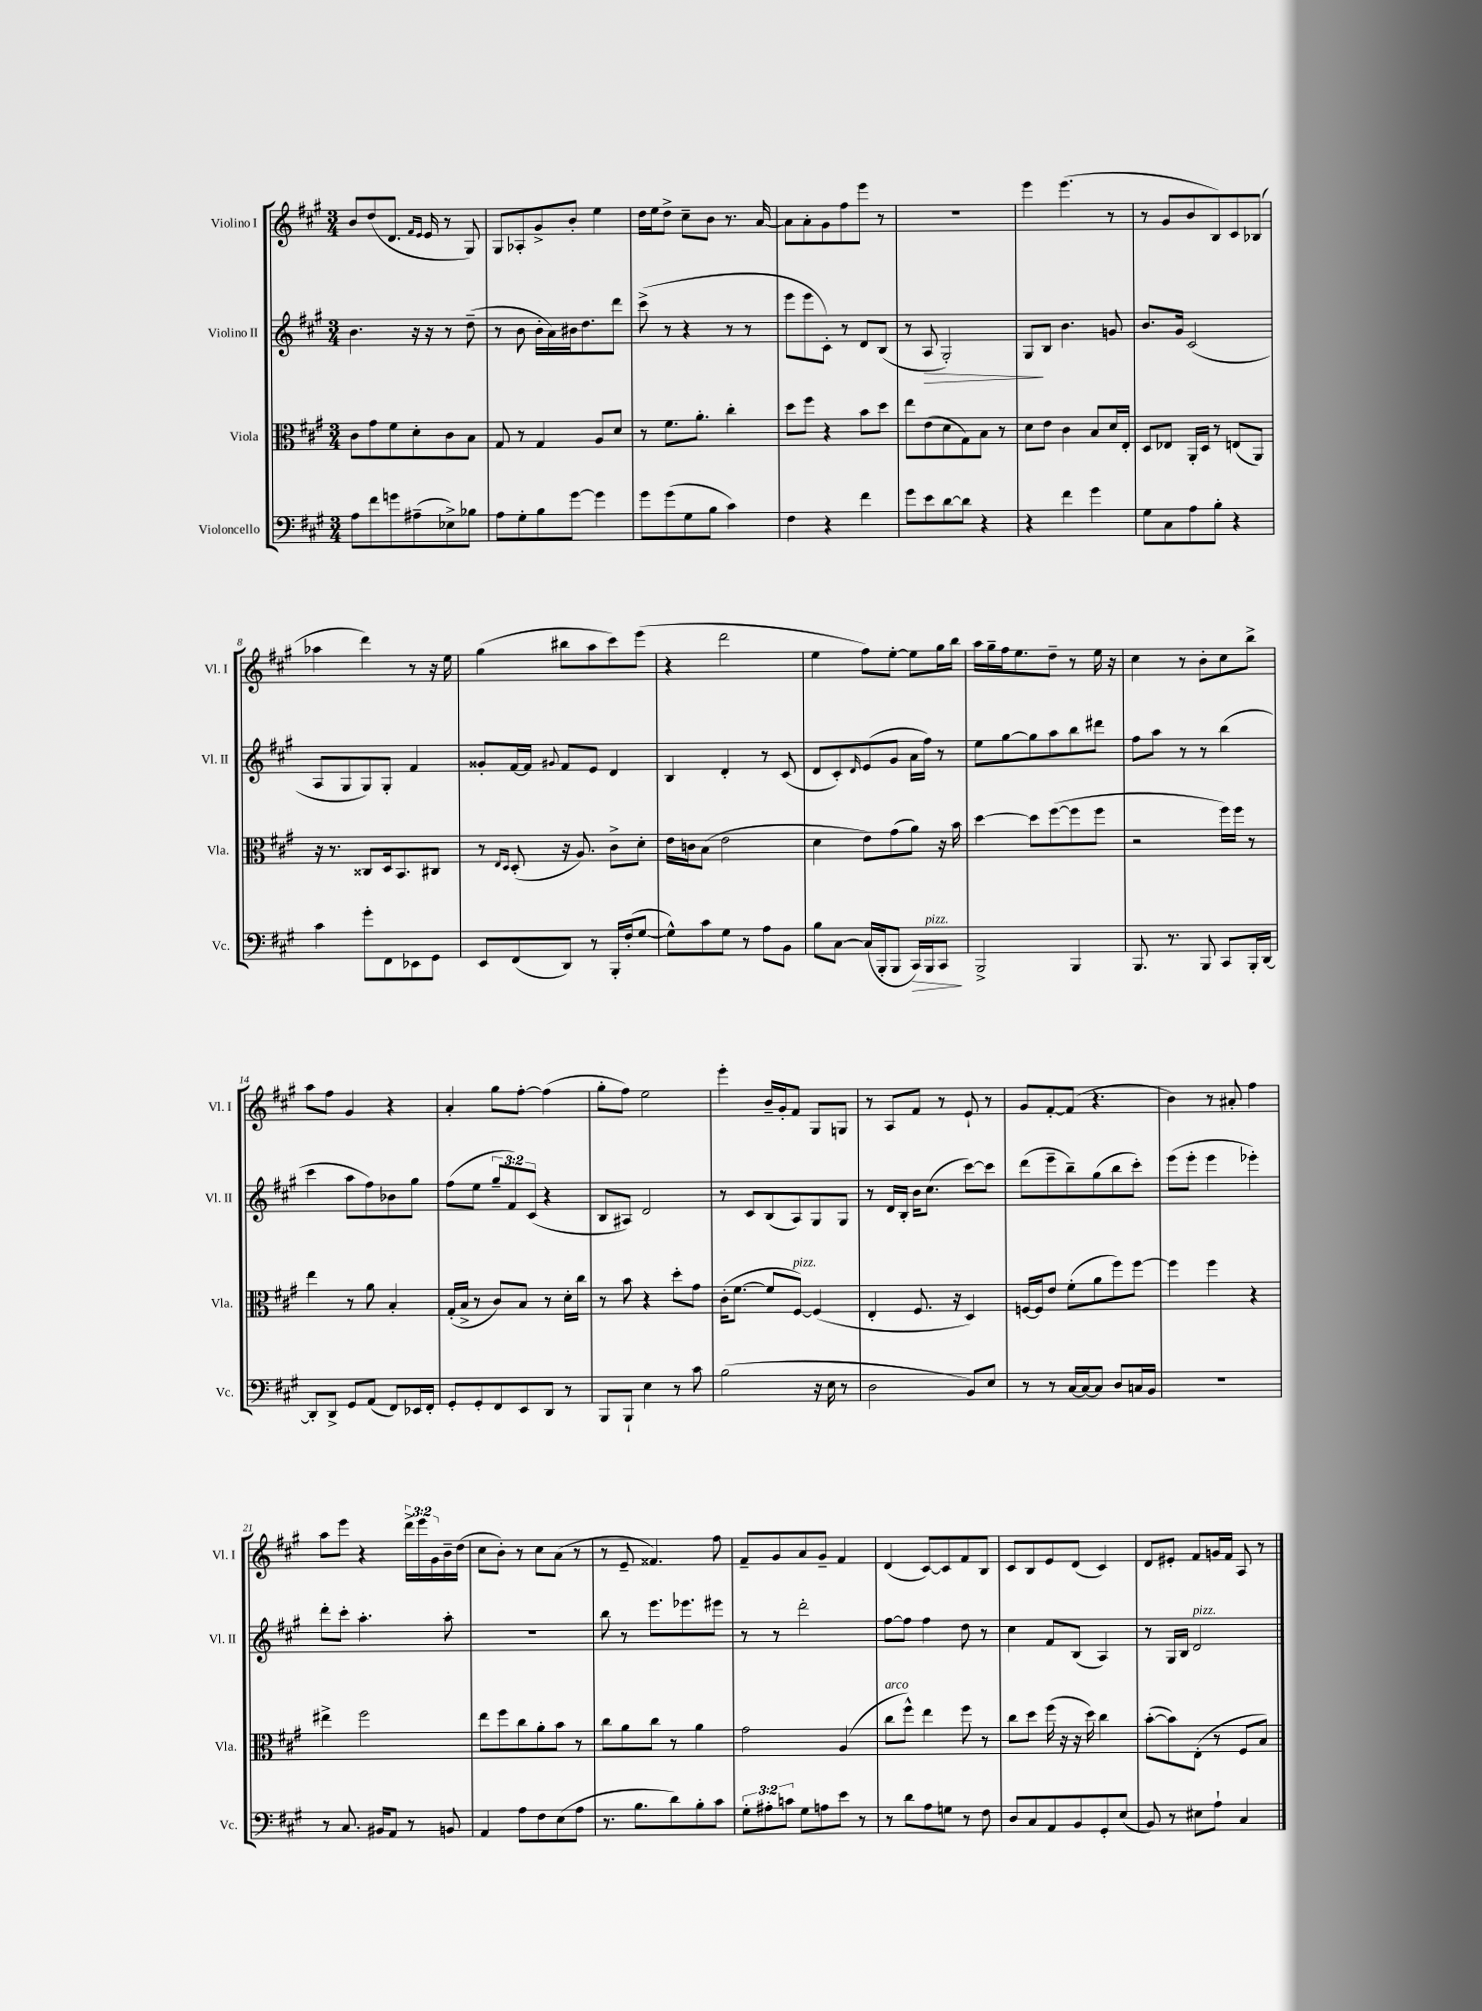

**kern	**kern	**kern	**kern
*staff4	*staff3	*staff2	*staff1
*clefF4	*clefC3	*clefG2	*clefG2
*k[f#c#g#]	*k[f#c#g#]	*k[f#c#g#]	*k[f#c#g#]
*M3/4	*M3/4	*M3/4	*M3/4
8A	8c#	4.b	8b
8f#	8g#	.	(8dd
8g	8f#	.	8.d
(8A#~	8d'	16r	.
.	.	.	16qqf#
.	.	.	16qqe
.	.	16r	16e
8E-^)	8c#	8r	8r
8B-	8B	(8dd~	8G#)
=	=	=	=
8A	8G#	8r	8G#
8G#'	8r	8b	8A-'
8B	4G#	16b'	8g#^
.	.	16a)	.
[8g#	.	16b#	8b'
.	.	8.dd	.
4g#]	8A	.	4ee
.	8d	8ddd	.
=	=	=	=
8g#	8r	(8ccc#^	16dd
.	.	.	16ee
(8g#	8.f#	8r	8dd^
8G#	.	4r	8cc#~
.	8.a'	.	.
8B	.	.	8b
4c#)	4cc#'	8r	8.r
.	.	8r	.
.	.	.	[16a
=	=	=	=
4F#	8dd	8eee	8a]
.	8ff#	8eee	8a'
4r	4r	8c#')	8g#
.	.	8r	8ff#
4f#	8b	8d	8eee
.	8dd	(8B	8r
=	=	=	=
8g#	8ee	8r	2.r
8e	(8e	8A	.
[8d	8d	2G#')	.
8d]	8G#)	.	.
4r	8B	.	.
.	8r	.	.
=	=	=	=
4r	8d	8G#	4eee
.	8e	8B	.
4f#	4c#	4.b	(4.eee
4g#	8B	.	.
.	16d	8g	8r
.	16E'	.	.
=	=	=	=
8G#	8D	8.b	8r
8C#	8E-	.	8g#
.	.	16g#	.
8A	16AA'	(2c#	8b
.	16D	.	.
8B'	8r	.	8B)
4r	(8E	.	8c#
.	8AA)	.	(8B-
=	=	=	=
4c#	16r	8A	4aa-
.	8.r	.	.
.	.	8G#	.
8g#'	8C##	8G#)	4ddd)
8FF#	16D	8G#'	.
.	8.BB	.	.
8EE-	.	4f#	8r
8GG#	8C#	.	16r
.	.	.	16ee
=	=	=	=
8EE	8r	8g##'	(4gg#
.	16qqE	.	.
.	16qqD	.	.
(8FF#	(8D'	[16f#	.
.	.	16f#]	.
.	.	8qqg#	.
8DD)	16r	8f#	8bb#
.	8.A)	.	.
8r	.	8e	8aa
16BBB'	8c#^	4d	8ccc#)
(16F#'	.	.	.
[8G#	8d'	.	(8eee
=	=	=	=
8G#^^])	16e	4B	4r
.	16c	.	.
8c#	(8B	.	.
8G#	2e	4d'	2ddd
8r	.	.	.
8A	.	8r	.
8BB	.	(8c#	.
=	=	=	=
8B	4d	8d	4ee
[8C#	.	8c#')	.
.	.	16qqd	.
(16C#]	8e)	(8e	8ff#)
16BBB'	.	.	.
8BBB	(8g#	8g#	[8ee'
16CC#)	8a)	16a	8ee]
16BBB	.	16ff#)	.
8CC#	16r	8r	16gg#
.	16b	.	16bb
=	=	=	=
2BBB^	[4dd	8ee	16aa
.	.	.	16gg#~
.	.	[8gg#	16ff#
.	.	.	8.ee
.	8dd]	8gg#]	.
.	([8ff#	8aa	8dd~
4BBB	8ff#]	8bb	8r
.	8ff#	8ddd#	16ee
.	.	.	16r
=	=	=	=
8.BBB	2r	8ff#	4cc#
.	.	8aa	.
8.r	.	.	.
.	.	8r	8r
8BBB	.	8r	8b'
8CC#	16ff#)	(4bb	8cc#
.	16ff#	.	.
16BBB'	8r	.	8bb^
[16DD	.	.	.
=	=	=	=
8DD']	4ee	4ccc#	8aa
8DD^	.	.	8ff#
8GG#	8r	8aa	4g#
(8AA	8a	8ff#)	.
8FF#)	4B'	8b-	4r
16EE-	.	8gg#	.
16FF#'	.	.	.
=	=	=	=
8GG#'	(16G#'	(8ff#	4a'
.	16B^	.	.
8GG#'	8r	8ee	.
8FF#	8c#)	12gg#~	8gg#
.	.	12f#)	.
8EE	8B	.	[8ff#'
.	.	(12c#	.
8DD	8r	4r	(4ff#]
8r	16d'	.	.
.	16cc#	.	.
=	=	=	=
8BBB	8r	8B	8gg#'
8BBB`	8b	8A#)	8ff#)
4E	4r	2d	2ee
8r	8dd'	.	.
8c#	8g#	.	.
=	=	=	=
(2B	(16c#'	8r	4eee'
.	[8.f#	.	.
.	.	8c#	.
.	8f#]	(8B	16b~
.	.	.	16g#'
.	[8F#)	8A)	8f#
16r	(4F#]	8G#	8G#
16E	.	.	.
8r	.	8G#	8G
=	=	=	=
2D	4E'	8r	8r
.	.	16d	8A
.	.	16B'	.
.	8.F#	16b	8f#
.	.	(8.cc#	.
.	.	.	8r
.	16r	.	.
8BB)	4D)	[8ccc#)	8e`
8E	.	8ccc#]	8r
=	=	=	=
8r	[16F	(8ddd	8g#
.	16F]	.	.
8r	8e	8eee~	[8f#'
[16C#	(8f#'	8bb~)	(8f#]
16C#_	.	.	.
8C#]	8a	(8gg#	4.r
8D	8ff#)	8bb	.
16C	[8ff#	8ccc#')	.
16BB	.	.	.
=	=	=	=
2.r	4ff#]	(8eee	4b)
.	.	8eee'	.
.	4ff#	4eee	8r
.	.	.	8a#'
.	4r	4eee-')	4ff#
=	=	=	=
8r	4ee#^	8ddd'	8aa
8.C#	.	8ccc#'	8eee
.	2ff#	4.aa'	4r
16BB#	.	.	.
8AA	.	.	.
8r	.	.	24ddd^
.	.	.	24eee
.	.	.	24g#
8BB	.	8aa'	16b~
.	.	.	(16dd
=	=	=	=
4AA	8ee	2.r	8cc#
.	8ff#	.	8b')
8A	8cc#	.	8r
8F#	8a'	.	8cc#
(8E	8b	.	(8a
8A	8r	.	8r
=	=	=	=
8.r	8cc#	8bb	8r
.	8a	8r	8e~
8.B	.	.	.
.	8cc#	8.eee	4.f##)
8d)	8r	.	.
.	.	8.eee-	.
8B'	4a	.	.
8c#	.	8eee#	8ff#
=	=	=	=
12G#'	2g#	8r	8f#~
12A#'	.	.	.
.	.	8r	8g#
12c	.	.	.
8G#	.	2ddd'	8a
8A	.	.	8g#~
8e	(4A	.	4f#
8r	.	.	.
=	=	=	=
8r	8cc#	[8ff#	(4d
8d	8ff#^^)	8ff#]	.
8A	4ee	4ff#	[8c#)
8G	.	.	8c#]
8r	8ff#	8dd	8f#
8F#	8r	8r	8B
=	=	=	=
8D	8cc#	4cc#	8c#
8C#	8dd	.	8B
8AA	(16ff#	8f#	8e
.	16r	.	.
8BB	16r	(8B	(8d
.	16dd)	.	.
8GG#'	4cc#	4A)	4c#)
(8E	.	.	.
=	=	=	=
8BB)	([8b'	8r	8d
8r	8b])	16G#	8e#'
.	.	16B	.
8E#	(8E'	2d	8f#
8A`	8r	.	16g
.	.	.	16f#
4C#	8F#	.	8A
.	8B)	.	8r
==	==	==	==
*-	*-	*-	*-
